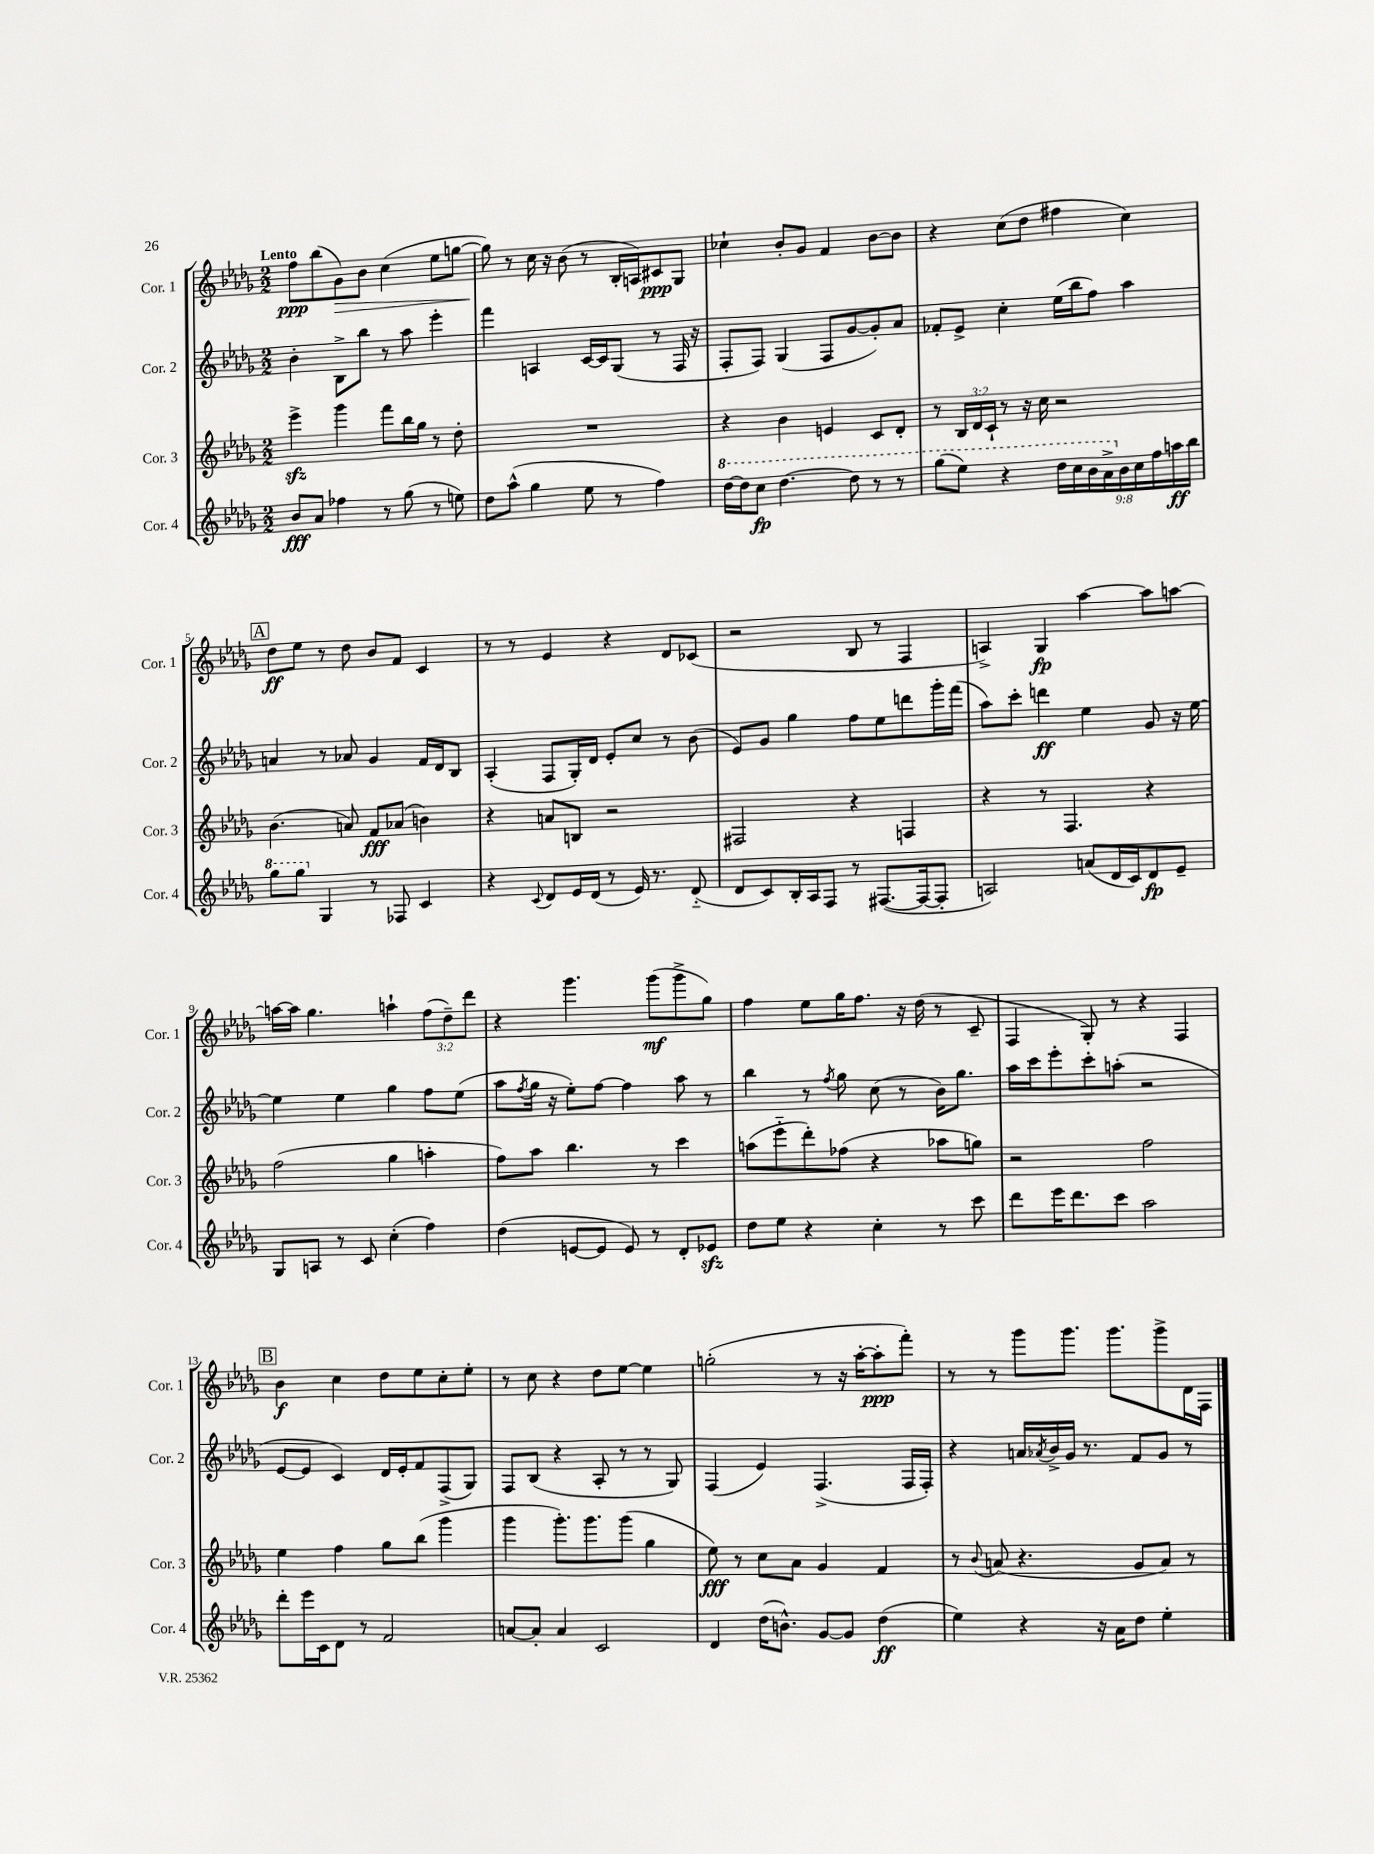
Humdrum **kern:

**kern	**kern	**kern	**kern
*staff4	*staff3	*staff2	*staff1
*clefG2	*clefG2	*clefG2	*clefG2
*k[b-e-a-d-g-]	*k[b-e-a-d-g-]	*k[b-e-a-d-g-]	*k[b-e-a-d-g-]
*M2/2	*M2/2	*M2/2	*M2/2
8b-	4eee-^	4b-'	8ff
8a-	.	.	(8bb-
4ff-	4ggg-	8B-^	8g-)
.	.	8bb-	8b-
8r	8fff	8r	(4cc
(8gg-	16bb-	8aa-	.
.	16gg-	.	.
8r	8r	4eee-'	8ee-
8ee)	8dd-'	.	[8gg
=	=	=	=
8dd-	1r	4fff	8gg])
(8aa-^^	.	.	8r
4gg-	.	4A	16cc
.	.	.	16r
.	.	.	(8b-
8ee-	.	[16c	8r
.	.	16c]	.
8r	.	(8G-	16B-'
.	.	.	16A)
4ff)	.	8r	8c#
.	.	16F	8G-
.	.	16r	.
=	=	=	=
[16ddd-	4r	8F'	4cc-`
16ddd-]	.	.	.
8ccc	.	8F)	.
[4.ddd-	4b-	(4G-	8b-'
.	.	.	8g-
.	4e	8F	4f
8ddd-]	.	[8g-	.
8r	8c	8g-'])	[8b-
8r	8d-'	8a-	8b-]
=	=	=	=
(8ggg-	8r	8f-'	4r
8eee-)	24B-	8e-^	.
.	24d-	.	.
.	24c`	.	.
4r	8r	4cc'	(8cc
.	16r	.	8dd-
.	16cc	.	.
18ddd-	2r	(16ee-	4ff#
18ccc	.	.	.
.	.	16bb-	.
18bb-	.	.	.
.	.	8ff)	.
18aa-^	.	.	.
18b-	.	.	.
.	.	4aa-	4cc)
18cc	.	.	.
18ff	.	.	.
18aa	.	.	.
18bb-	.	.	.
=	=	=	=
8ggg-	(4.b-	4a	8dd-
8ggg-	.	.	8ee-
4G-	.	8r	8r
.	8a)	8a-	8dd-
8r	8f	4g-	8b-
8F-	(8a-	.	8f
4c	4b)	16f	4c
.	.	16d-	.
.	.	8B-	.
=	=	=	=
4r	4r	(4A-'	8r
.	.	.	8r
8qqc	.	.	.
8d-	8a	8F	4e-
16e-	8B	16G-')	.
(16d-	.	16d-	.
8r	2r	8e-'	4r
16e-)	.	8cc	.
8.r	.	.	.
.	.	8r	8d-
(8d-'~	.	(8b-	(8c-
=	=	=	=
8d-	2F#	8e-)	2r
8c)	.	8g-	.
16B-'	.	4gg-	.
16A-	.	.	.
8F	.	.	.
8r	4r	8ff	8B-
([8.F#	.	8ee-	8r
.	4F	8ddd	4F
16F#_	.	.	.
8F#']	.	16ggg-'	.
.	.	(16fff	.
=	=	=	=
2A)	4r	8aa-)	4A^)
.	.	8ccc'	.
.	8r	4ddd	4G-
.	4.F	.	.
(8a	.	4ee-	[4aa-
16d-	.	.	.
16c)	.	.	.
8d-	4r	8g-	8aa-]
8e-~	.	16r	[8aa
.	.	[16ee-	.
=	=	=	=
8G-	(2ff	4ee-]	16aa_
.	.	.	16aa]
8A	.	.	4.gg-
8r	.	4ee-	.
8c	.	.	.
(4cc'	4gg-	4gg-	4aa`
4ff)	4aa'	8ff	(12ff
.	.	.	12dd-~)
.	.	(8ee-	.
.	.	.	12ddd-
=	=	=	=
(4dd-	8ff)	8aa-	4r
.	.	8qff	.
.	8aa-	16gg-	.
.	.	16r	.
[8e	4.bb-	8ee-')	4.ggg-
8e]	.	[8ff	.
8e)	.	4ff]	.
8r	8r	.	(8ggg-
8d-'	4ccc	8aa-	8ggg-^
8e-	.	8r	8gg-)
=	=	=	=
8dd-	(8aa	4bb-	4ff
8ee-	8eee-'~	.	.
4r	8ddd-')	8r	8ee-
.	.	8qff	.
.	(8ff-	8gg-	16gg-
.	.	.	8.ff
4cc'	4r	(8cc	.
.	.	8r	16r
.	.	.	(16dd-
8r	8aa-	16b-)	8r
.	.	8.gg-	.
8ccc	8gg)	.	8c~
=	=	=	=
8ddd-	2r	16aa-	4F
.	.	16ccc	.
16eee-	.	8eee-'	.
8.ddd-	.	.	.
.	.	8ccc'	8G-')
8ccc	.	(8aa'	8r
2aa-	2ff	2r	4r
.	.	.	4F
=	=	=	=
8ddd-'	4ee-	[8e-	4b-
16eee-	.	8e-]	.
16c	.	.	.
8d-	4ff	4c)	4cc
8r	.	.	.
2f	8gg-	16d-	8dd-
.	.	16e-'	.
.	(8bb-	8f	8ee-
.	4ggg-	(8F^	8cc'
.	.	8G-)	8ee-'
=	=	=	=
[8a	4ggg-	8F	8r
8a']	.	(8B-	8cc
4a	8.ggg-')	4r	4r
.	8.ggg-	.	.
2c	.	8A-'	8dd-
.	(8ggg-	8r	[8ee-
.	4gg-	8r	4ee-]
.	.	8G-)	.
=	=	=	=
4d-	8ee-)	(4F	(2gg'
.	8r	.	.
(16dd-	8cc	4e-)	.
8.b^^)	.	.	.
.	8a-	.	.
[8g-	4g-	(4.F^	8r
8g-]	.	.	16r
.	.	.	[16aa-'
(4dd-	4f	.	8aa-']
.	.	16F	8fff')
.	.	16F')	.
=	=	=	=
4ee-)	8r	4r	8r
.	8qqb-	.	.
.	(8a	.	8r
4r	4.r	16a	8ggg-
.	.	8qa-	.
.	.	16b-^	.
.	.	16g-	8.ggg-
.	.	8.r	.
16r	.	.	.
16a-	.	.	8.ggg-
8dd-	8g-	8f	.
4ee-'	8a)	8g-	8ggg-^
.	8r	8r	16d-
.	.	.	16F
==	==	==	==
*-	*-	*-	*-
